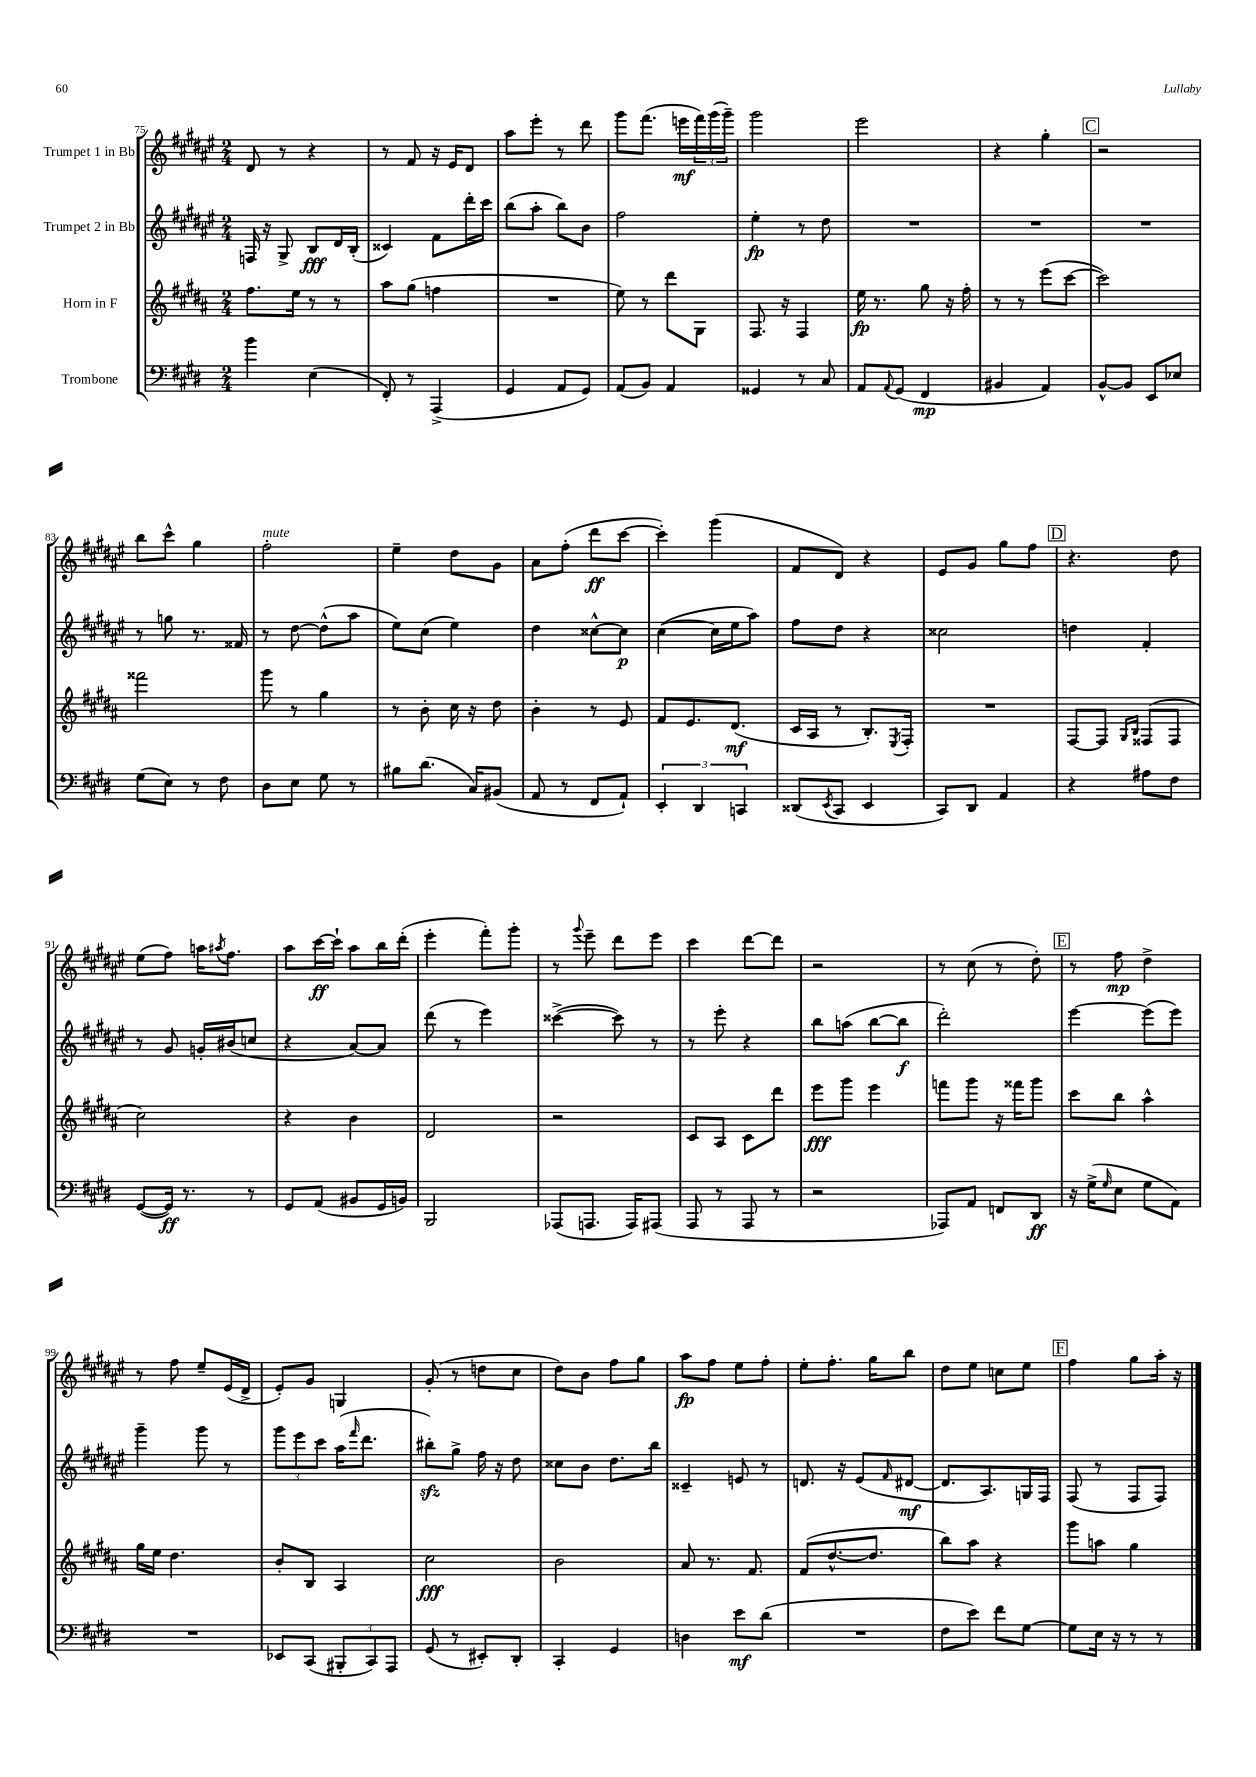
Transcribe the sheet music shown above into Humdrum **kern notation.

**kern	**dynam	**kern	**dynam	**kern	**dynam	**kern	**dynam
*part4	*part4	*part3	*part3	*part2	*part2	*part1	*part1
*staff4	*staff4	*staff3	*staff3	*staff2	*staff2	*staff1	*staff1
*I"Trombone	*	*I"Horn in F	*	*I"Trumpet 2 in Bb	*	*I"Trumpet 1 in Bb	*
*clefF4	*	*clefG2	*	*clefG2	*	*clefG2	*
*k[f#c#g#d#]	*	*k[f#c#g#d#a#]	*	*k[f#c#g#d#a#e#]	*	*k[f#c#g#d#a#e#]	*
*M2/4	*	*M2/4	*	*M2/4	*	*M2/4	*
=75	=75	=75	=75	=75	=75	=75	=75
4b\	.	8.ff#\L	.	16Fn/	.	8d#/	.
.	.	.	.	16r	.	.	.
.	.	.	.	8G#^/	.	8r	.
.	.	16ee\Jk	.	.	.	.	.
(4E\	.	8r	.	8B/L	fff	4r	.
.	.	8r	.	16d#/L	.	.	.
.	.	.	.	(16B'/JJ	.	.	.
=76	=76	=76	=76	=76	=76	=76	=76
8FF#'/)	.	8aa#\L	.	4c##X/)	.	8r	.
8r	.	(8gg#\J	.	.	.	8f#/	.
(4AAA^/	.	4ffn\	.	8f#\L	.	16r	.
.	.	.	.	.	.	16e#/KL	.
.	.	.	.	16ddd#'\L	.	8d#/J	.
.	.	.	.	16ccc#\JJ	.	.	.
=77	=77	=77	=77	=77	=77	=77	=77
4GG#/	.	2r	.	(8bb\L	.	8aa#\L	.
.	.	.	.	8aa#'\J	.	8eee#'\J	.
8AA/L	.	.	.	8bb\L)	.	8r	.
8GG#/J)	.	.	.	8b\J	.	8ddd#\	.
=78	=78	=78	=78	=78	=78	=78	=78
(8AA/L	.	8ee\)	.	2ff#\	.	8ggg#\L	.
8BB/J)	.	8r	.	.	.	(8.fff#\J	.
4AA/	.	8ddd#\L	.	.	.	.	.
.	.	.	.	.	.	16eeen\LL	mf
.	.	8G#\J	.	.	.	24fff#\)	.
.	.	.	.	.	.	(24ggg#\	.
.	.	.	.	.	.	24ggg#~\JJ)	.
=79	=79	=79	=79	=79	=79	=79	=79
4GG##X/	.	8.F#/	.	4ee#'\	fp	2ggg#\	.
.	.	16r	.	.	.	.	.
8r	.	4F#/	.	8r	.	.	.
8C#/	.	.	.	8dd#\	.	.	.
=80	=80	=80	=80	=80	=80	=80	=80
8AA/L	.	16ee\	fp	2r	.	2eee#\	.
.	.	8.r	.	.	.	.	.
8qqAA/	.	.	.	.	.	.	.
(8GG#/J	.	.	.	.	.	.	.
4FF#/	mp	8gg#\	.	.	.	.	.
.	.	16r	.	.	.	.	.
.	.	16ff#'\	.	.	.	.	.
=81	=81	=81	=81	=81	=81	=81	=81
4BB#X/	.	8r	.	2r	.	4r	.
.	.	8r	.	.	.	.	.
4AA/)	.	(8eee\L	.	.	.	4gg#'\	.
.	.	[8ccc#\J	.	.	.	.	.
!!LO:REH:place=s1:t=C
=82	=82	=82	=82	=82	=82	=82	=82
[8BB^^/L	.	2ccc#\])	.	2r	.	2r	.
8BB/J]	.	.	.	.	.	.	.
8EE/L	.	.	.	.	.	.	.
8E-X/J	.	.	.	.	.	.	.
!!LO:LB:g=z
=83	=83	=83	=83	=83	=83	=83	=83
(8G#\L	.	2fff##X\	.	8r	.	8bb\L	.
8E\J)	.	.	.	8ggn\	.	8ccc#^^\J	.
8r	.	.	.	8.r	.	4gg#\	.
8F#\	.	.	.	.	.	.	.
.	.	.	.	16f##X/	.	.	.
=84	=84	=84	=84	=84	=84	=84	=84
!	!	!	!	!	!	!LO:TX:a:i:t=mute	!
8D#\L	.	8ggg#\	.	8r	.	2ff#'\	.
8E\J	.	8r	.	[8dd#\	.	.	.
8G#\	.	4gg#\	.	(8dd#^^\L]	.	.	.
8r	.	.	.	8aa#\J	.	.	.
=85	=85	=85	=85	=85	=85	=85	=85
8B#X\L	.	8r	.	8ee#\L)	.	4ee#~\	.
(8.d#\J	.	8b'\	.	(8cc#\J	.	.	.
.	.	16cc#\	.	4ee#\)	.	8dd#\L	.
16C#/KL)	.	16r	.	.	.	.	.
(8BB#X/J	.	8dd#\	.	.	.	8g#\J	.
=86	=86	=86	=86	=86	=86	=86	=86
8AA/	.	4b'\	.	4dd#\	.	8a#\L	.
8r	.	.	.	.	.	(8ff#'\J	.
8FF#/L	.	8r	.	[8cc##X^^\L	.	8ddd#\L	ff
8AA`/J)	.	8e/	.	8cc##\J]	p	[8ccc#\J	.
=87	=87	=87	=87	=87	=87	=87	=87
6EE'/	.	8f#/L	.	([4cc#\	.	4ccc#'\])	.
.	.	8.e/	.	.	.	.	.
6DD#/	.	.	.	.	.	.	.
.	.	.	.	16cc#\LL]	.	(4ggg#\	.
.	.	(8.d#/J	mf	16ee#\J	.	.	.
6CCn/	.	.	.	.	.	.	.
.	.	.	.	8aa#\J)	.	.	.
=88	=88	=88	=88	=88	=88	=88	=88
(8DD##X/L	.	16c#/LL	.	8ff#\L	.	8f#/L	.
.	.	16A#/JJ	.	.	.	.	.
8qEE/	.	.	.	.	.	.	.
8CC#/J	.	8r	.	8dd#\J	.	8d#/J)	.
4EE/	.	8.B'/L)	.	4r	.	4r	.
.	.	8qE/	.	.	.	.	.
.	.	16F#'/Jk	.	.	.	.	.
=89	=89	=89	=89	=89	=89	=89	=89
8CC#/L)	.	2r	.	2cc##X\	.	8e#/L	.
8DD#/J	.	.	.	.	.	8g#/J	.
4AA/	.	.	.	.	.	8gg#\L	.
.	.	.	.	.	.	8ff#\J	.
!!LO:REH:place=s1:t=D
=90	=90	=90	=90	=90	=90	=90	=90
4r	.	[8F#/L	.	4ddn\	.	4.r	.
.	.	8F#/J]	.	.	.	.	.
.	.	16qqG#/LL	.	.	.	.	.
.	.	16qqB/JJ	.	.	.	.	.
8A#X\L	.	(8F##X/L	.	4f#'/	.	.	.
8F#\J	.	8F##/J	.	.	.	8dd#\	.
!!LO:LB:g=z
=91	=91	=91	=91	=91	=91	=91	=91
([8GG#/L	.	2cc#\)	.	8r	.	(8ee#\L	.
16GG#/Jk])	ff	.	.	8g#/	.	8ff#\J)	.
8.r	.	.	.	.	.	.	.
.	.	.	.	16gn'/LL	.	16aan\KL	.
.	.	.	.	.	.	8qaa#X/	.
.	.	.	.	(16b#X/J	.	8.ff#\J	.
8r	.	.	.	8ccn/J	.	.	.
=92	=92	=92	=92	=92	=92	=92	=92
8GG#/L	.	4r	.	4r	.	8aa#\L	.
(8AA/J	.	.	.	.	.	[16ccc#\L	ff
.	.	.	.	.	.	16ccc#`\JJ]	.
8BB#X/L	.	4b\	.	[8a#/L)	.	8aa#\L	.
16GG#/L	.	.	.	8a#/J]	.	16bb\L	.
16BBn/JJ)	.	.	.	.	.	(16ddd#'\JJ	.
=93	=93	=93	=93	=93	=93	=93	=93
2BBB/	.	2d#/	.	(8ddd#\	.	4eee#'\	.
.	.	.	.	8r	.	.	.
.	.	.	.	4eee#\)	.	8fff#'\L)	.
.	.	.	.	.	.	8ggg#'\J	.
=94	=94	=94	=94	=94	=94	=94	=94
(8AAA-X/L	.	2r	.	([4ccc##X^\	.	8r	.
.	.	.	.	.	.	8qqggg#/	.
8.AAAn/J	.	.	.	.	.	8eee#~\	.
.	.	.	.	8ccc##\])	.	8ddd#\L	.
16AAA/KL)	.	.	.	.	.	.	.
(8AAA#X/J	.	.	.	8r	.	8eee#\J	.
=95	=95	=95	=95	=95	=95	=95	=95
8AAA/	.	8c#/L	.	8r	.	4ccc#\	.
8r	.	8A#/J	.	8eee#'\	.	.	.
8AAA/	.	8c#\L	.	4r	.	[8ddd#\L	.
8r	.	8ddd#\J	.	.	.	8ddd#\J]	.
=96	=96	=96	=96	=96	=96	=96	=96
2r	.	8eee\L	fff	8bb\L	.	2r	.
.	.	8ggg#\J	.	(8aan\J	.	.	.
.	.	4eee\	.	[8bb\L	.	.	.
.	.	.	.	8bb\J]	f	.	.
=97	=97	=97	=97	=97	=97	=97	=97
8AAA-X/L)	.	8fffn\L	.	2ddd#'\)	.	8r	.
8AA/J	.	8ggg#\J	.	.	.	(8cc#\	.
8FFn/L	.	16r	.	.	.	8r	.
.	.	16fff##X\KL	.	.	.	.	.
8DD#/J	ff	8ggg#\J	.	.	.	8dd#'\)	.
!!LO:REH:place=s1:t=E
=98	=98	=98	=98	=98	=98	=98	=98
16r	.	8ccc#\L	.	[4eee#\	.	8r	.
(16G#^\KL	.	.	.	.	.	.	.
16qqG#/	.	.	.	.	.	.	.
8E\J	.	8bb\J	.	.	.	8ff#\	mp
8G#\L	.	4aa#^^\	.	(8eee#\L]	.	4dd#^\	.
8AA\J)	.	.	.	8eee#\J)	.	.	.
!!LO:LB:g=z
=99	=99	=99	=99	=99	=99	=99	=99
2r	.	16gg#\LL	.	4ggg#~\	.	8r	.
.	.	16ee\JJ	.	.	.	.	.
.	.	4.dd#\	.	.	.	8ff#\	.
.	.	.	.	8ggg#\	.	8ee#~/L	.
.	.	.	.	8r	.	(16e#/L	.
.	.	.	.	.	.	16d#^/JJ	.
=100	=100	=100	=100	=100	=100	=100	=100
8EE-X/L	.	8b'/L	.	12ggg#\L	.	8e#'/L)	.
.	.	.	.	12eee#\	.	.	.
(8CC#/J	.	8B/J	.	.	.	8g#/J	.
.	.	.	.	12ccc#\J	.	.	.
12BBB#X'/L	.	4A#/	.	(16aa#\KL	.	4Gn/	.
.	.	.	.	16qqfff#/	.	.	.
.	.	.	.	8.ddd#\J	.	.	.
12CC#/)	.	.	.	.	.	.	.
12AAA/J	.	.	.	.	.	.	.
=101	=101	=101	=101	=101	=101	=101	=101
(8GG#/	.	2cc#\	fff	8bb#Xzz'\L)	.	(8g#'/	.
8r	.	.	.	8gg#^\J	.	8r	.
8EE#X'/L)	.	.	.	16ff#\	.	8ddn\L	.
.	.	.	.	16r	.	.	.
8DD#'/J	.	.	.	8dd#\	.	8cc#\J	.
=102	=102	=102	=102	=102	=102	=102	=102
4CC#'/	.	2b\	.	8cc##X\L	.	8dd#\L)	.
.	.	.	.	8b\J	.	8b\J	.
4GG#/	.	.	.	8.dd#\L	.	8ff#\L	.
.	.	.	.	.	.	8gg#\J	.
.	.	.	.	16bb\Jk	.	.	.
=103	=103	=103	=103	=103	=103	=103	=103
4Dn\	.	8a#/	.	4c##X~/	.	8aa#\L	fp
.	.	8.r	.	.	.	8ff#\J	.
8e\L	mf	.	.	8en/	.	8ee#\L	.
.	.	8.f#/	.	.	.	.	.
(8d#\J	.	.	.	8r	.	8ff#'\J	.
=104	=104	=104	=104	=104	=104	=104	=104
2r	.	(8f#/L	.	8.dn/	.	8ee#'\L	.
.	.	[8.dd#^^/	.	.	.	8.ff#'\J	.
.	.	.	.	16r	.	.	.
.	.	.	.	(8e#/L	.	.	.
.	.	8.dd#/J]	.	.	.	16gg#\KL	.
.	.	.	.	16qqf#/	.	.	.
.	.	.	.	[8d#X/J	mf	8bb\J	.
=105	=105	=105	=105	=105	=105	=105	=105
8F#\L	.	8bb\L)	.	8.d#/L]	.	8dd#\L	.
8e\J)	.	8aa#\J	.	.	.	8ee#\J	.
.	.	.	.	8.A#/)	.	.	.
8f#\L	.	4r	.	.	.	8ccn\L	.
[8G#\J	.	.	.	16Gn/L	.	8ee#\J	.
.	.	.	.	16F#/JJ	.	.	.
!!LO:REH:place=s1:t=F
=106	=106	=106	=106	=106	=106	=106	=106
8G#\L]	.	8ggg#\L	.	(8F#/	.	4ff#\	.
16E\Jk	.	8aan\J	.	8r	.	.	.
16r	.	.	.	.	.	.	.
8r	.	4gg#\	.	8F#/L	.	8gg#\L	.
8r	.	.	.	8F#/J)	.	16aa#'\Jk	.
.	.	.	.	.	.	16r	.
==	==	==	==	==	==	==	==
*-	*-	*-	*-	*-	*-	*-	*-
